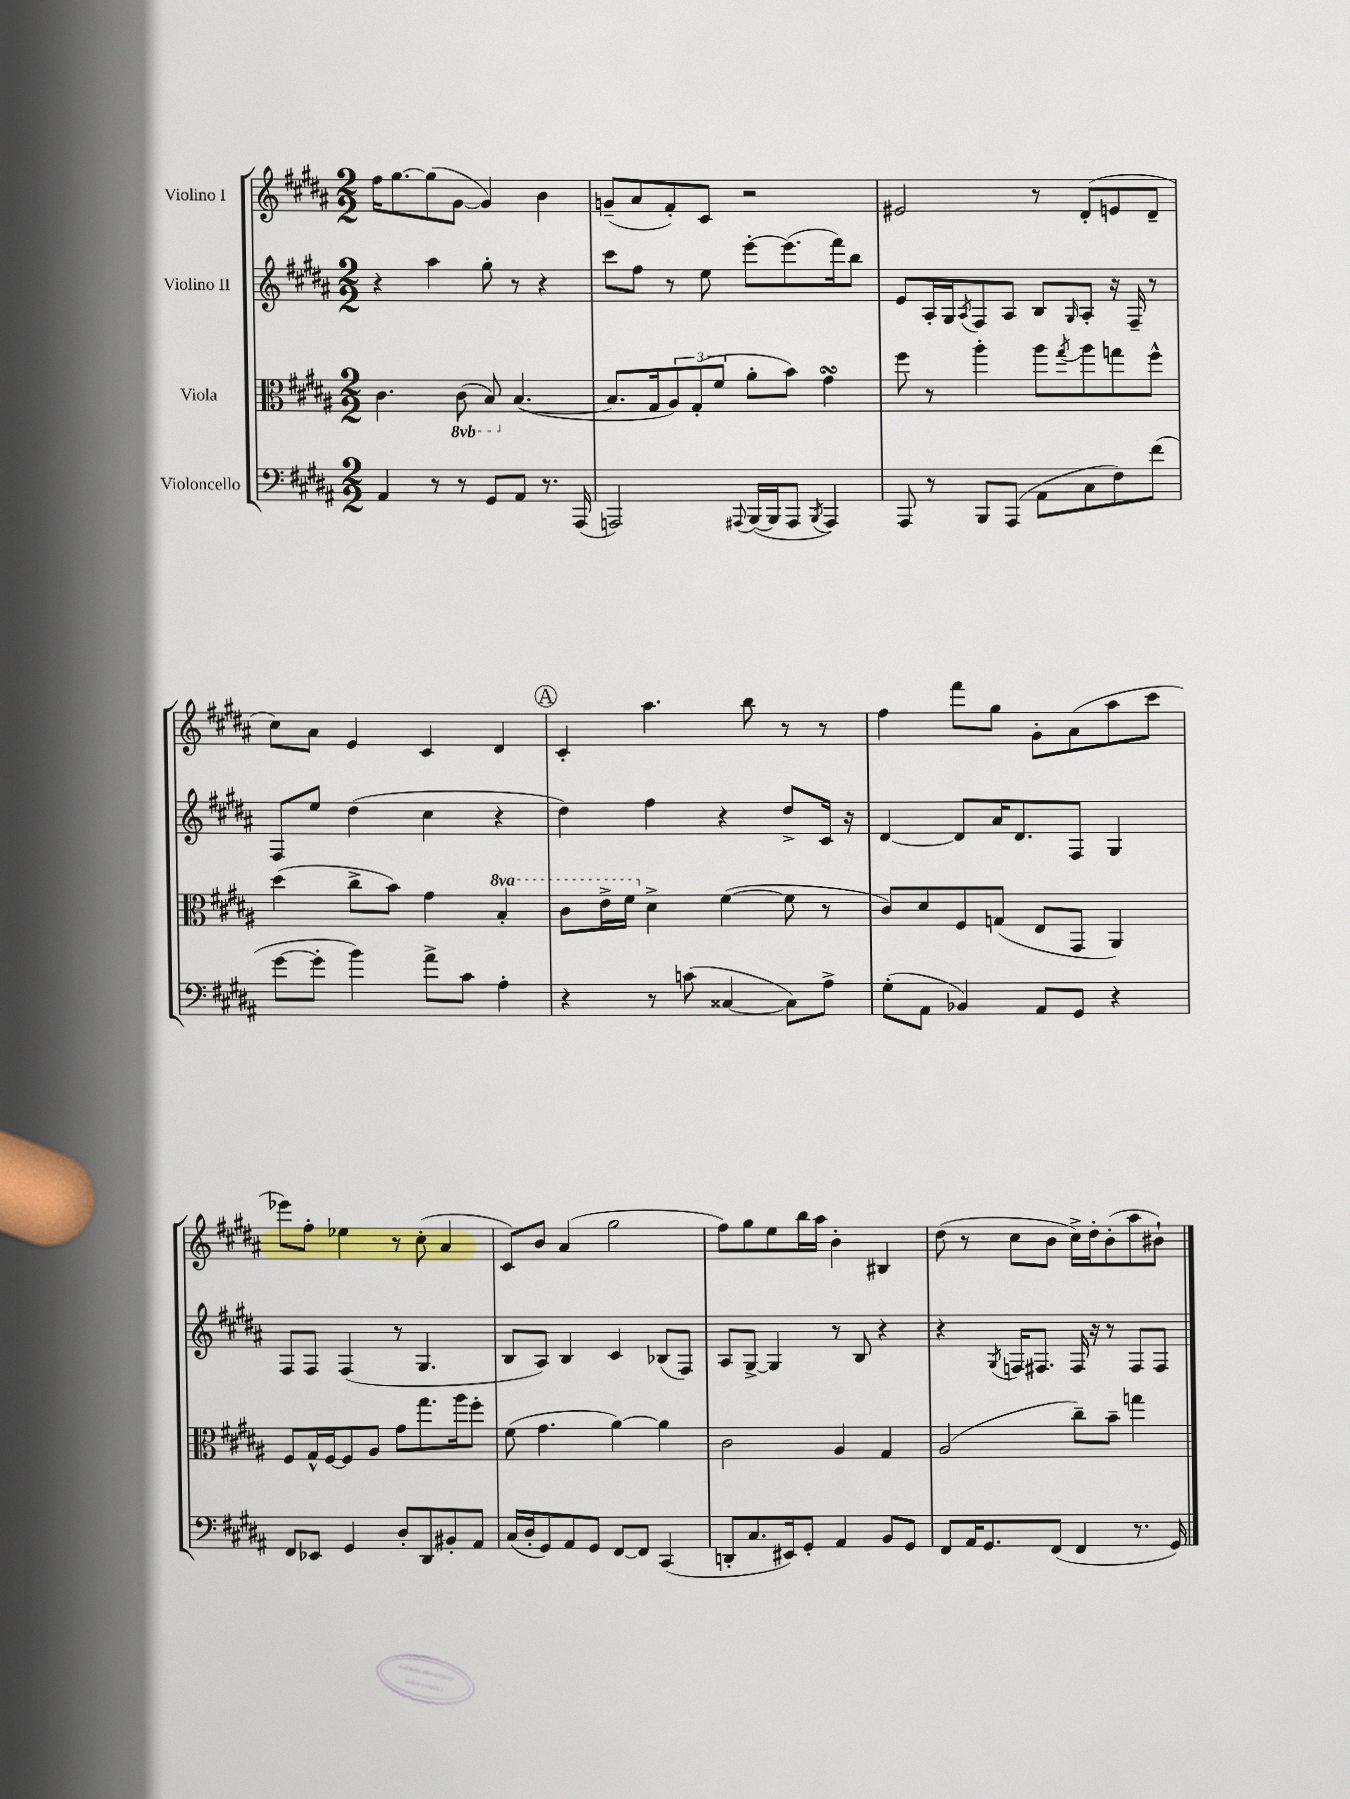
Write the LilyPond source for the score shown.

<<
\new StaffGroup <<
\new Staff = "s0" \with { instrumentName = "Violino I" } {
    \clef treble \key b \major \numericTimeSignature \time 2/2
    fis''16 gis''8.~ gis''8( gis'8~ gis'4) b'4 |
    g'8--( ais'8 fis'8-.) cis'8 r2 |
    eis'2 r8 dis'8-.( e'8 dis'8-- |
    cis''8) ais'8 e'4 cis'4 dis'4 |
    \mark \markup { \circle "A" } cis'4-. ais''4. b''8 r8 r8 |
    fis''4 fis'''8 gis''8 gis'8-. ais'8( ais''8 cis'''8 |
    ees'''8) fis''8-. ees''4 r8 cis''8-.( ais'4 |
    cis'8) b'8 ais'4( gis''2 |
    fis''8) gis''8 e''8 b''16 ais''16 b'4-. bis4 |
    dis''8( r8 cis''8 b'8 cis''16->) dis''16-. b'8-.( ais''8 bis'8-!) \bar "|." |
}
\new Staff = "s1" \with { instrumentName = "Violino II" } {
    \clef treble \key b \major \numericTimeSignature \time 2/2
    r4 ais''4 gis''8-. r8 r4 |
    cis'''8 fis''8 r8 e''8 e'''8~-. e'''8.( fis'''16) b''8 |
    e'8 ais16-. gis16 \acciaccatura { ais8 } fis8 ais8 b8 \grace { gis16 } ais8-. r16 fis16-- r8 |
    fis8 e''8 dis''4( cis''4 r4 |
    \mark \markup { \circle "A" } dis''4) fis''4 r4 dis''8-> cis'16 r16 |
    dis'4~ dis'8 ais'16 dis'8. fis8 gis4 |
    fis8 fis8 fis4( r8 gis4. |
    b8 ais8) b4 cis'4 bes8( fis8) |
    ais8 gis8~-> gis4 r8 b8 r4 |
    r4 \acciaccatura { gis8 } f16 fis8. fis16 r16 r8 fis8 fis8 \bar "|." |
}
\new Staff = "s2" \with { instrumentName = "Viola" } {
    \clef alto \key b \major \numericTimeSignature \time 2/2 \set Staff.ottavationMarkups = #ottavation-simple-ordinals
    cis'4. \ottava #-1 cis8( b,8) \ottava #0 b4.~( |
    b8. gis16 \tuplet 3/2 { ais8) gis8-.( fis'8 } ais'8-. b'8) gis'4\turn |
    fis''8 r8 ais''4-. ais''8 \acciaccatura { gis''8 } ais''8 g''8 fis''8-^ |
    dis''4( cis''8-> b'8) gis'4 \ottava #1 b'4-. |
    \mark \markup { \circle "A" } cis''8 e''16-> fis''16 \ottava #0 dis'4-> fis'4~( fis'8 r8 |
    cis'8) dis'8 fis8 g8( e8 gis,8 ais,4) |
    fis8 gis16-^ fis16~ fis8 ais8 gis'8 gis''8. ais''16 fis''8-. |
    fis'8( gis'4. ais'4~) ais'4 |
    cis'2 ais4 gis4 |
    ais2( cis''8--) b'8-- g''4 \bar "|." |
}
\new Staff = "s3" \with { instrumentName = "Violoncello" } {
    \clef bass \key b \major \numericTimeSignature \time 2/2
    ais,4 r8 r8 gis,8 ais,8 r8. ais,,16( |
    a,,2) \appoggiatura { ais,,8 } b,,16~( b,,16 ais,,8 \acciaccatura { b,,8 } ais,,4) |
    ais,,8 r8 b,,8 ais,,8( ais,8 cis8 fis8) fis'8( |
    gis'8~ gis'8-. b'4) ais'8-> cis'8 ais4-. |
    \mark \markup { \circle "A" } r4 r8 c'8( cisis4~ cisis8) ais8-> |
    gis8-.( ais,8 bes,4) ais,8 gis,8 r4 |
    fis,8 ees,8 gis,4 dis8-. dis,8 bis,8-. ais,8 |
    cis16( dis16-. gis,8) ais,8 gis,8 fis,8~ fis,8 cis,4( |
    d,8-. cis8. eis,16) gis,8-. ais,4 b,8 gis,8 |
    fis,8 ais,16 gis,8. fis,8( fis,4 r8. gis,16) \bar "|." |
}
>>
>>
\layout { \context { \Score \remove "Bar_number_engraver" } }
